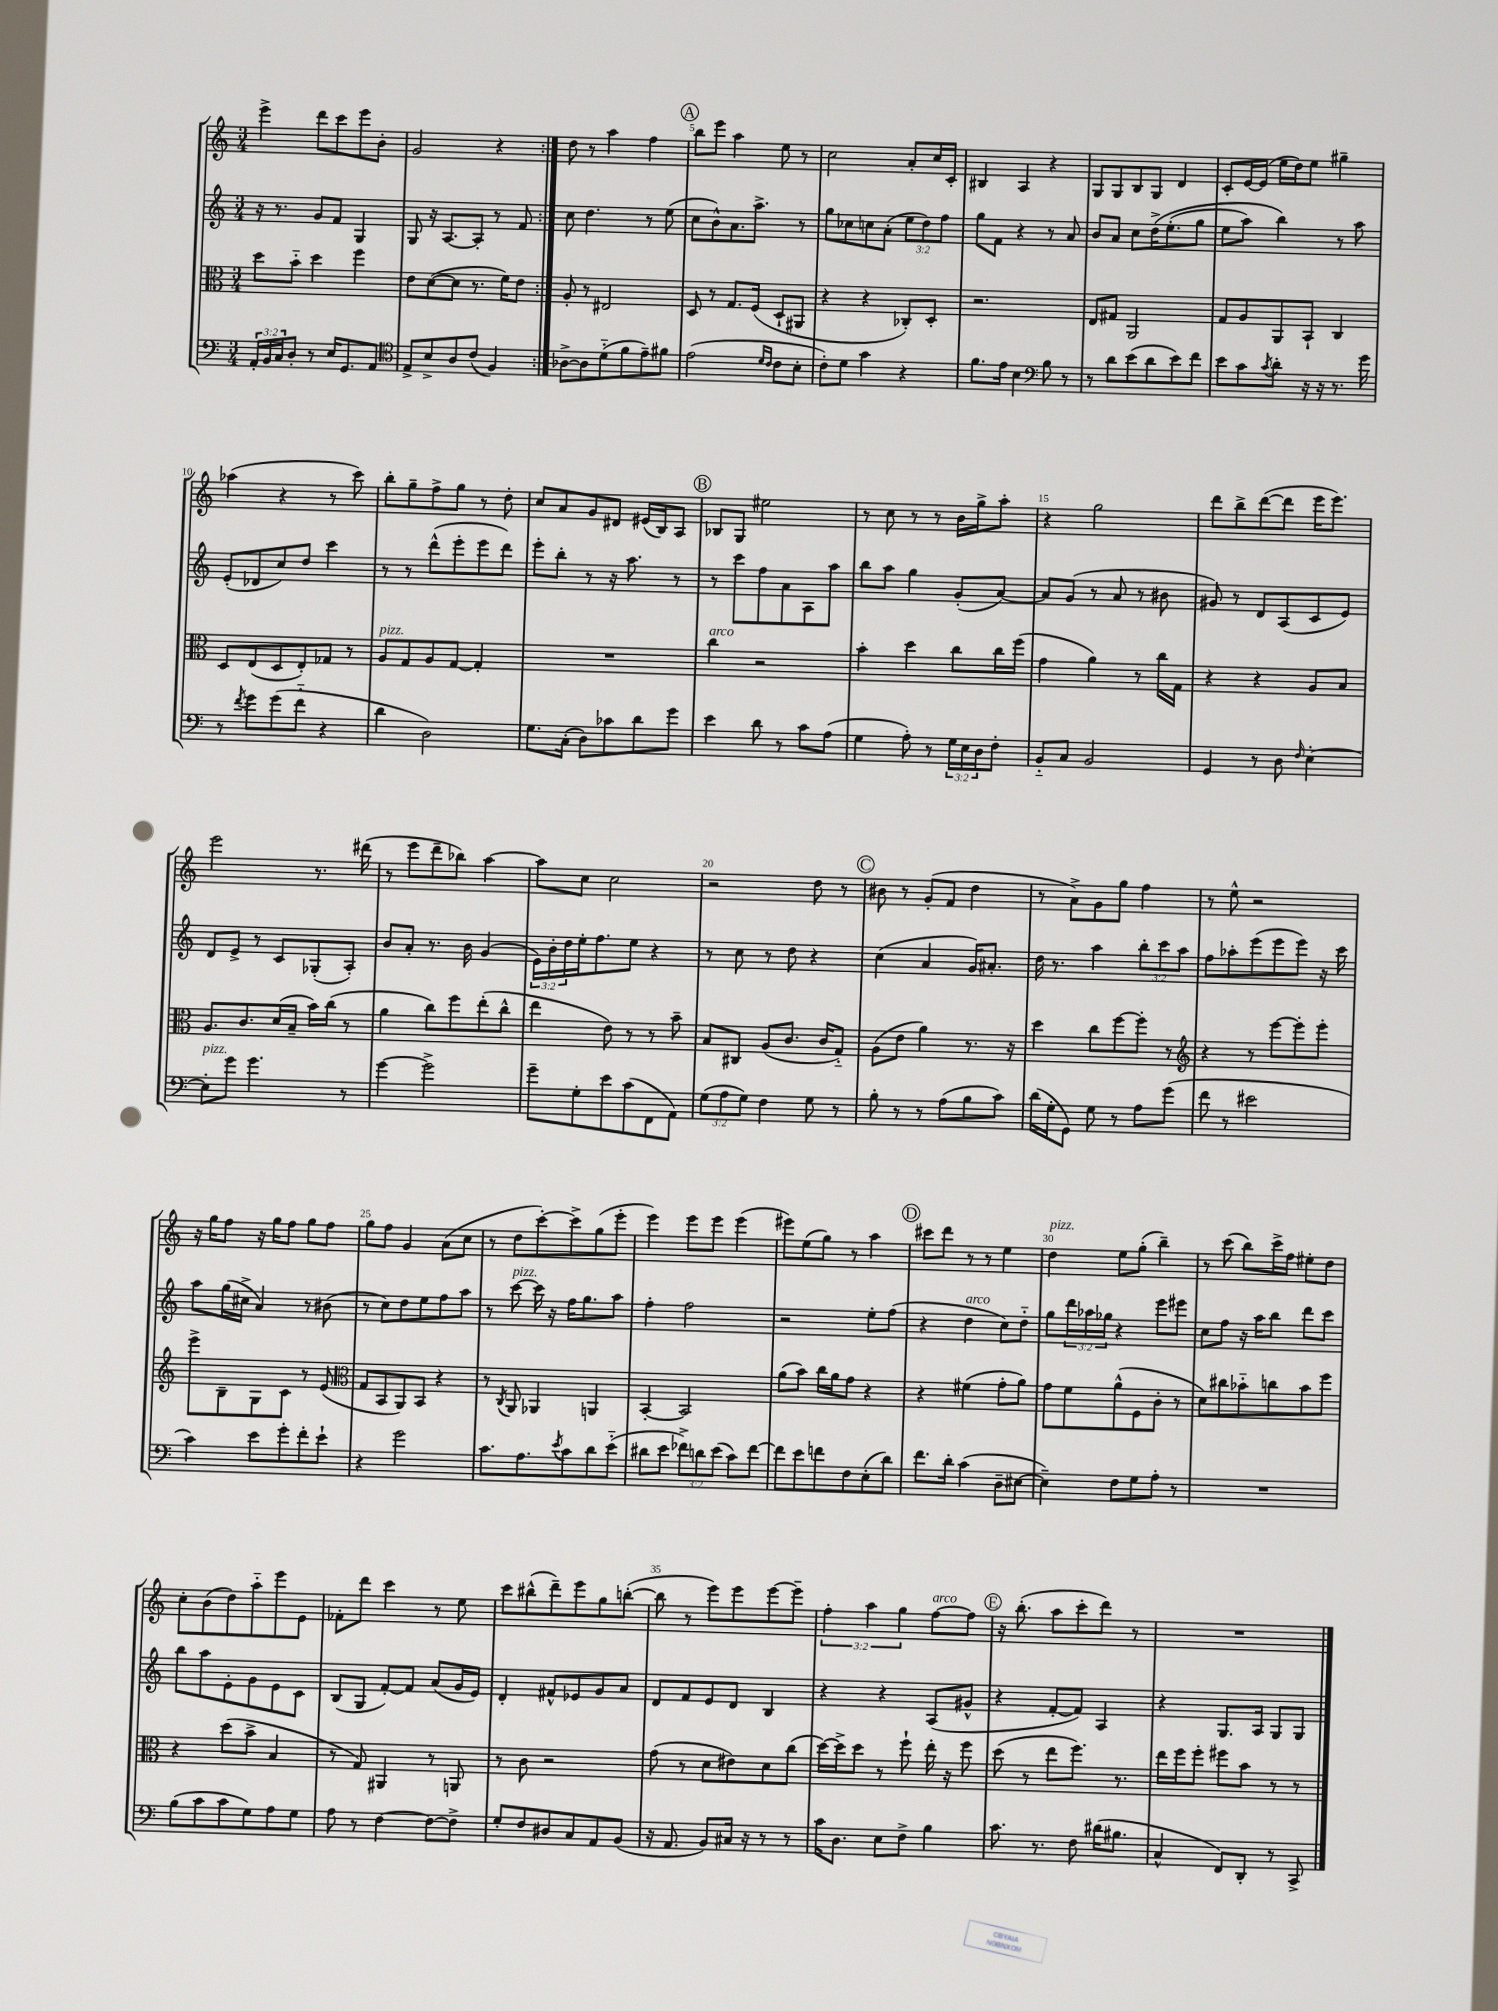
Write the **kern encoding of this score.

**kern	**kern	**kern	**kern
*staff4	*staff3	*staff2	*staff1
*clefF4	*clefC3	*clefG2	*clefG2
*k[]	*k[]	*k[]	*k[]
*M3/4	*M3/4	*M3/4	*M3/4
24AA'	8dd	16r	4eee^
24BB	.	.	.
.	.	8.r	.
24C	.	.	.
8D'	8b'~	.	.
8r	4dd	8g	8ddd
16E	.	8f	8ccc
8.GG	.	.	.
.	4ff	4G	8eee
8AA	.	.	8b'
=	=	=	=
*clefC4	*	*	*
8E^	8e	8G	2g
8B^	([8d	16r	.
.	.	[8.A	.
8A	8d]	.	.
(8c	8.r	8A']	.
4F)	.	8r	4r
.	16f)	.	.
.	8e	8f	.
=:|!	=:|!	=:|!	=:|!
[8A-^	8A'	8cc	8dd
8A-]	8r	4.dd	8r
(8d'~	2E#	.	4aa
8f	.	.	.
8e~)	.	8r	4ff
8f#	.	(8ee	.
=	=	=	=
(2e	8D	8cc	8bb
.	8r	8b^^)	8eee
.	8.G	8.a	4aa
.	(16F	8.aa^	.
16qqd	.	.	.
16qqc	.	.	.
8c	8D`	.	8ee
8B'	8AA#	8r	8r
=	=	=	=
8c')	4r	8gg	2cc
8d	.	8cc-	.
4g	4r	8cc	.
.	.	(8a'	.
4r	8C-')	12ee	8a'
.	.	12dd)	.
.	8D'	.	16cc
.	.	12ff	.
.	.	.	16c'
=	=	=	=
8.f	2.r	8gg	4B#
.	.	8f	.
16e	.	.	.
4B	.	4r	4A
*clefF4	*	*	*
8B	.	8r	4r
8r	.	8a	.
=	=	=	=
8r	8E	8b	8G
8d	8G#	8a	8G
(8e	2AA	8cc	8B
8d	.	&(16dd^	8G
.	.	(8.ee'	.
8e)	.	.	4d
8f	.	8gg	.
=	=	=	=
8e	8G	8ee	8c'
8c	8A	8aa)	[16e
.	.	.	(16e]
8qc	.	.	.
8d'	8AA	4bb&)	16ee
.	.	.	16dd)
16r	8BB`	.	8ee
16r	.	.	.
8.r	4C	8r	4gg#~
.	.	8aa	.
16g	.	.	.
=	=	=	=
8r	8D	(8e'	(4aa-
8qf	.	.	.
8g	(8E	8d-	.
(8g	8D	8cc)	4r
8f'~	8E')	8dd	.
4r	8G-	4ccc	8r
.	8r	.	8ccc)
=	=	=	=
4d	8A	8r	8bb'
.	8G	8r	8gg~
2D)	8A	(8ddd^^	8ff^
.	[8G	8eee'	8gg
.	4G']	8eee	8r
.	.	8ddd)	8dd'
=	=	=	=
8.G	2.r	8eee'	8cc
.	.	8bb'	8a
(16C'	.	.	.
8D)	.	8r	8g
8c-	.	16r	8d#
.	.	8.aa	.
8d	.	.	(16e#
.	.	.	16B)
8g	.	8r	8A
=	=	=	=
4e	4cc	8r	8B-
.	.	8ccc	8G
8d	2r	8ff	2ee#
8r	.	8a	.
8c	.	8A	.
(8A	.	8aa	.
=	=	=	=
4G	4b'	8bb	8r
.	.	8aa	8cc
8A')	4dd	4gg	8r
8r	.	.	8r
24G	8cc	(8g'	16b
24E	.	.	.
.	.	.	16gg^
24D	.	.	.
8F'	16cc	[8a)	8aa'
.	(16ff	.	.
=	=	=	=
8BB'~	4g	8a]	4r
8C	.	(8g	.
2BB	4a)	8r	2gg
.	.	8a	.
.	8r	8r	.
.	16cc	8b#	.
.	16G	.	.
=	=	=	=
4GG	4r	8g#)	8ddd
.	.	8r	8bb^
8r	4r	8d	([8ddd
8D	.	(8A	8ddd]
16qqF	.	.	.
[4E'	8A	8c	16eee
.	.	.	8.eee)
.	8B	8e)	.
=	=	=	=
8E']	8.A	8d	2eee
8g	.	8e^	.
.	8.c	.	.
4.g	.	8r	.
.	(16d	8c	.
.	16B~	.	.
.	16b)	(8G-'	8.r
.	(16cc	.	.
8r	8r	8A')	.
.	.	.	(16ddd#
=	=	=	=
[4g	4a	8b	8r
.	.	8a'	8eee
2g^]	8cc)	8.r	8ddd~
.	8ff	.	8bb-)
.	.	16b	.
.	(8ee'	(4g	[4aa
.	8cc^^	.	.
=	=	=	=
8g~	4ee	24e)	8aa]
.	.	24b'	.
.	.	24dd	.
8G'	.	16ee'	8cc
.	.	8.ff	.
8e	8e)	.	2cc
(8c	8r	8ee	.
8FF	8r	4r	.
8AA)	8b~	.	.
=	=	=	=
(12G	8B	8r	2r
12A	.	.	.
.	8C#	8cc	.
12G)	.	.	.
4F	(8A	8r	.
.	8.c	8dd	.
8G	.	4r	8dd
.	16c	.	.
8r	8G'~)	.	8r
=	=	=	=
8B'	(8A	(4cc	8b#
8r	8e	.	8r
8r	4a)	4a	(8g'
(8A	.	.	8f
8B	8.r	16g)	4dd
.	.	8.a#'	.
8c)	.	.	.
.	16r	.	.
=	=	=	=
(16d	4dd	16dd	8r
16G'	.	8.r	.
8GG)	.	.	8a^)
8G	8cc	4aa	8g
8r	[8ff	.	8gg
8A	8ff']	12bb'	4ff
.	.	12ccc	.
(8g	8r	.	.
.	.	12aa	.
=	=	=	=
*	*clefG2	*	*
8f	4r	8ff	8r
8r	.	8aa-'	8ee^^
2e#	8r	(8eee	2r
.	[8eee	8eee	.
.	8eee']	8eee)	.
.	8eee'	16r	.
.	.	16ccc	.
=	=	=	=
4c)	8eee^	8aa	16r
.	.	.	16gg
.	8B~	(16gg	8ff
.	.	16cc#^	.
8e	8G	4a)	16r
.	.	.	16gg
8g'	8c	.	8ff
8f'	8r	8r	8gg
8e`	(8e	(8b#	8ff
=	=	=	=
*	*clefC3	*	*
4r	8G	8r	8gg
.	8BB	8cc)	8ff
2g	8AA)	8dd	4g
.	8BB	8ee	.
.	4r	8ff	(8a
.	.	8aa	8cc
=	=	=	=
8.c	8r	8r	8r
.	8qC	.	.
.	8AA	[8ccc	8dd
8.A	.	.	.
.	4AA-	16ccc]	[8ccc')
.	.	16r	.
8qe	.	.	.
8c	.	16ff	8ccc^]
.	.	8.gg	.
8d	4AA	.	(8gg
(8e'~	.	8aa	8eee'
=	=	=	=
8d#	[4BB'	4ff'	4eee)
8e	.	.	.
12f-^)	2BB]	2ff	8eee
12d	.	.	.
.	.	.	8eee
(12e	.	.	.
8c)	.	.	(4eee
[8f-	.	.	.
=	=	=	=
8f-]	(8a	2r	8eee#)
8e	8b)	.	(8ee
8f	16cc	.	8gg)
.	16a	.	.
8F	8g	.	8r
(8E'	4r	8ee'	4aa
8d)	.	(8ff	.
=	=	=	=
8.f	4r	4r	8ccc#
.	.	.	8ddd
16d'	.	.	.
(4c	(4f#	4dd	8r
.	.	.	8r
8D~	8g'	8cc)	4ee
[8E#	8a)	8dd'~	.
=	=	=	=
4E#~])	8g	8gg	4dd
.	8f	24ddd	.
.	.	24aa-	.
.	.	24gg-	.
8F	(8a^^	4r	8ee
8G	8F	.	(8gg'
8A'	8c'	8eee	4bb~)
8r	8r	8eee#	.
=	=	=	=
2.r	8d)	8cc	8r
.	8cc#	8ff	(8ccc
.	8b-'~	16r	8bb)
.	.	16aa	.
.	8cc	8bb	16ccc^
.	.	.	16ff
.	8b-	8ddd	8ee#'
.	8ff	8ccc	8dd
=	=	=	=
(8B	4r	8bb	8cc'
8c	.	8aa	(8b
8c	(8dd	8e'	8dd)
8G)	8b^	8g	8aa'~
8A	4B	8e	8eee
8G	.	8c	8e
=	=	=	=
8A	8r	(8B	8f-'
8r	8G)	8G	8ddd
[4F	4AA#	[8f')	4ccc
.	.	8f]	.
8F_	8r	(8a	8r
8F^]	8AA	16g	8ee
.	.	16e)	.
=	=	=	=
8G'	8r	4d'	8ccc
8F	8c	.	(8bb#^^
8D#	2r	8f#^^	8ddd~)
8C	.	8e-	8eee
8AA	.	8g	8gg
(8BB	.	8a	([8bb'
=	=	=	=
16r	(8g	8d	8bb]
8.AA	.	.	.
.	8r	8f	8r
8BB)	8d	8e	8eee)
16C#	8e#)	8d	8eee
16r	.	.	.
8r	8d	4B	[8eee
8r	(8cc	.	8eee~]
=	=	=	=
16c	[16dd)	4r	6ff'
8.D	16dd^]	.	.
.	8dd	.	.
.	.	.	6aa
8E	8r	4r	.
.	.	.	6gg
8F^	8ff`	.	.
4B	16ee'	(8A	[8ff
.	16r	.	.
.	8ff	8g#^^	8ff]
=	=	=	=
8.c	(8dd	4r	16r
.	.	.	(8.bb'
.	8r	.	.
8.r	.	.	.
.	8ee	[8f'	8aa
8F	8.ff)	8f])	8ccc'
(16d#	.	4A	8ddd)
8.B#	8.r	.	.
.	.	.	8r
=	=	=	=
4C^^	16ee	4r	2.r
.	16ff	.	.
.	8ff'	.	.
8FF)	8ff#	8.G	.
8DD'	8b	.	.
.	.	16A	.
8r	8r	8G	.
8CC^	8r	8G	.
==	==	==	==
*-	*-	*-	*-
